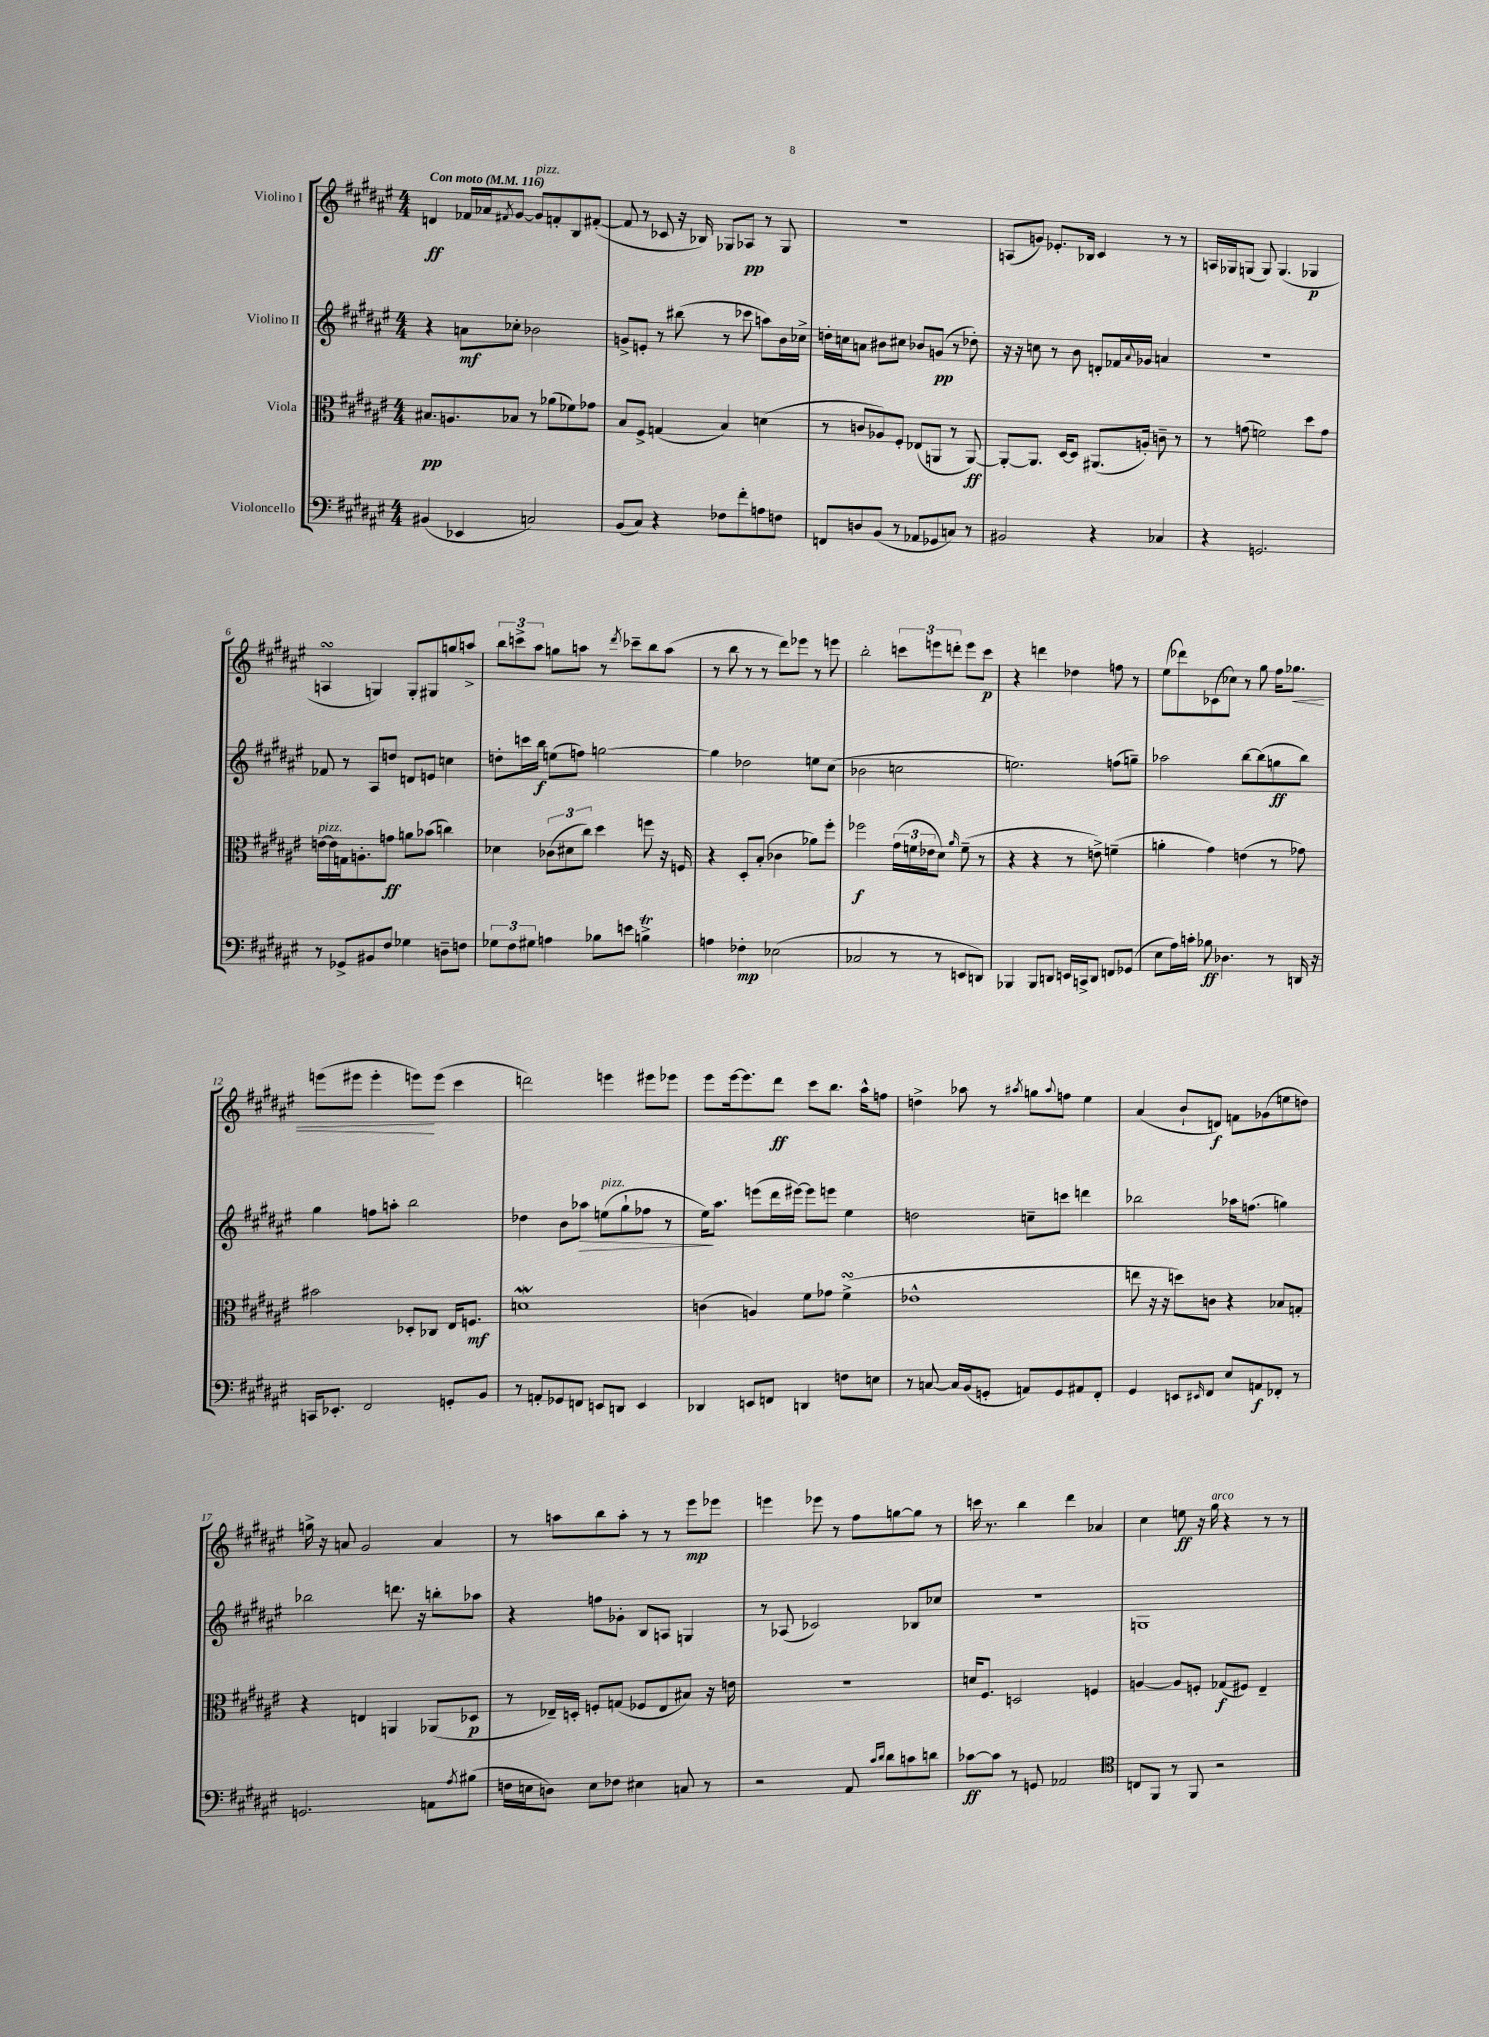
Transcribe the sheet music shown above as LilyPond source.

<<
\new StaffGroup <<
\new Staff = "s0" \with { instrumentName = "Violino I" } {
    \clef treble \key fis \major \numericTimeSignature \time 4/4 \tempo "Con moto" 4 = 116
    d'4\ff fes'16 aes'16 \acciaccatura { fis'8 } gis'8~ gis'8^\markup { \italic "pizz." } f'8-. b8 fis'8~-.( |
    fis'8 r8 ces'8 r16 bes16) ges8 aes8\pp r8 ges8 |
    R1 |
    a8( g'8) ees'8.-. bes16 cis'4 r8 r8 |
    a16 ges16 g8( g8) g4.( ges4\p |
    a4\turn g4) g8-. gis8 g''8 a''8-> |
    \tuplet 3/2 { b''8 c'''8-> ais''8 } g''8 a''8 r8 \acciaccatura { dis'''8 } ces'''8-- b''8 a''8( |
    r8 b''8 r8 r8 dis'''8) ees'''8 r8 e'''8 |
    b''2-. \tuplet 3/2 { c'''8 e'''8 d'''8-. } e'''8 c'''8\p |
    r4 d'''4 des''4 f''8 r8 |
    eis''8( des'''8) ces'8( ces''8) r8 gis''8 fis''16 ges''8.\< |
    e'''8( eis'''8 eis'''4-. e'''8\!) e'''8( cis'''4 |
    d'''2) e'''4 eis'''8 ees'''8 |
    eis'''8 eis'''16~ eis'''8. dis'''8\ff cis'''8 b''8. ais''16-^ f''8 |
    d''4-> aes''8 r8 \acciaccatura { ais''8 } g''8 \appoggiatura { ais''8 } f''8 eis''4 |
    ais'4( b'8-! d'8\f) f'8 ges'8( e''8 d''8) |
    g''16-> r16 a'8 gis'2 a'4 |
    r8 a''8 b''8 a''8-. r8 r8 eis'''8\mp ees'''8 |
    e'''4 ees'''8 r8 fis''8 g''8~ g''8 r8 |
    c'''16 r8. b''4 dis'''4 aes'4 |
    cis''4 e''8\ff r16 gis''16^\markup { \italic "arco" } r4 r8 r8 \bar "|." |
}
\new Staff = "s1" \with { instrumentName = "Violino II" } {
    \clef treble \key fis \major \numericTimeSignature \time 4/4
    r4 a'8\mf ces''8-. bes'2 |
    g'8-> e'8-. r8 bis''8( r8 ces'''8 a''8) b'16 ces''16-> |
    d''16-. c''16 a'8 bis'8 cis''8 bes'8 g'8\pp( r8 des''8-.) |
    r16 r16 c''8 r8 b'8 d'8-. fes'16 \appoggiatura { ais'8 } ges'16 a'4 |
    R1 |
    fes'8 r8 ais8 d''8 d'8 e'8 c''4 |
    d''8-. c'''16 b''16\f e''8( f''8) g''2~ |
    g''4 des''2 e''8 cis''8( |
    bes'2 c''2 |
    e''2.) f''8( g''8--) |
    aes''2 b''8~ b''8( g''8\ff b''8) |
    gis''4 f''8 a''8-. b''2 |
    des''4 b'8 aes''8\> e''8^\markup { \italic "pizz." }( gis''8-! fes''8 r8 |
    eis''16\!) ais''8. e'''8( dis'''16 eis'''16~) eis'''8 e'''8 eis''4 |
    d''2 c''8-- c'''8 d'''4 |
    bes''2 aes''16 f''8.( g''4) |
    bes''2 d'''8. r16 b''8-. aes''8 |
    r4 f''8 ges'8-. b8 a8 g4 |
    r8 aes8( ces'2) bes8 ces''8 |
    R1 |
    g1 \bar "|." |
}
\new Staff = "s2" \with { instrumentName = "Viola" } {
    \clef alto \key fis \major \numericTimeSignature \time 4/4
    bis8.\pp a8. bes8 r8 aes'8( fes'8) ges'8 |
    b8 fis8-> g4( b4) d'4( |
    r8 c'8 aes8) fis8-. ees8( a,8 r8 a,8~\ff) |
    a,8~-. a,8. dis16~ dis8 ais,8.( a16-.) c'8-- r8 |
    r8 g'8( f'2) dis''8 g'8 |
    e'16~^\markup { \italic "pizz." } e'16 g16 a8.-. g'8\ff a'8 bes'8( c''4) |
    des'4 \tuplet 3/2 { ces'8( dis'8 cis''8) } dis''4 f''8 r16 f16 |
    r4 dis8-. b8-.( ces'4 aes'8) fis''8-. |
    fes''2\f \tuplet 3/2 { gis'16( f'16 ees'16 } dis'8) \grace { ais'16 } f'8--( r8 |
    r4 r4 r8 e'8->) f'4--( |
    a'4-. gis'4) e'4( r8 ges'8) |
    bis'2 des8-. ces8 eis16 f8.\mf |
    d'1\mordent |
    c'4( a4) fis'8 ges'8 fis'4->\turn( |
    ees'1-^ |
    e''8 r16 r16 d''8) c'8 r4 bes8 g8-. |
    r4 e4 a,4 aes,8( des8\p |
    r8 ees16--) d16-. f8-. g8( fes8 ees8 bis8) r16 e'16 |
    R1 |
    d'16 fis8. d2 f4 |
    a4~ a8 f8-. ges8\f( fis8) eis4-- \bar "|." |
}
\new Staff = "s3" \with { instrumentName = "Violoncello" } {
    \clef bass \key fis \major \numericTimeSignature \time 4/4
    bis,4( ees,4 c2) |
    b,8( cis8) r4 fes8 fis'8-. a8 f8 |
    f,8 d8 b,8( r8 aes,8 ges,8 c8) r8 |
    bis,2 r4 ces4 |
    r4 g,2. |
    r8 ges,8-> bis,8 fis8 ges4 d8-- f8 |
    \tuplet 3/2 { ges8 fis8 gis8 } a4 bes8 e'8 b4->\trill |
    a4 fes4-.\mp ees2( |
    ces2 r8 r8 e,8 d,8) |
    bes,,4 bes,,8 d,8 e,16 c,16-> d,8 f,8 ges,8( |
    eis8 ais16) c'16-. bes8\ff des4. r8 d,16 r16 |
    c,16 ees,8.-. fis,2 g,8-. b,8 |
    r8 a,8-. ges,8 f,8 e,8 d,8 e,4 |
    des,4 e,8 f,8 d,4 f8 e8 |
    r8 c8~ c16 b,16( g,8-. a,8) g,8 ais,8 fis,8-. |
    gis,4 e,8 \grace { eis,16 } fis,8 eis8 a,8\f fes,8-. r8 |
    g,2. a,8 \acciaccatura { ais8 } bis8( |
    f16 e16 d8) e8 fes8 eis4 c8 r8 |
    r2 ais,8 \grace { cis'16 dis'16 } dis'8 c'8 d'8 |
    ces'8~\ff ces'8 r8 g,8 aes,2 |
    \clef tenor c8 fis,8 r8 fis,8 r2 \bar "|." |
}
>>
>>
